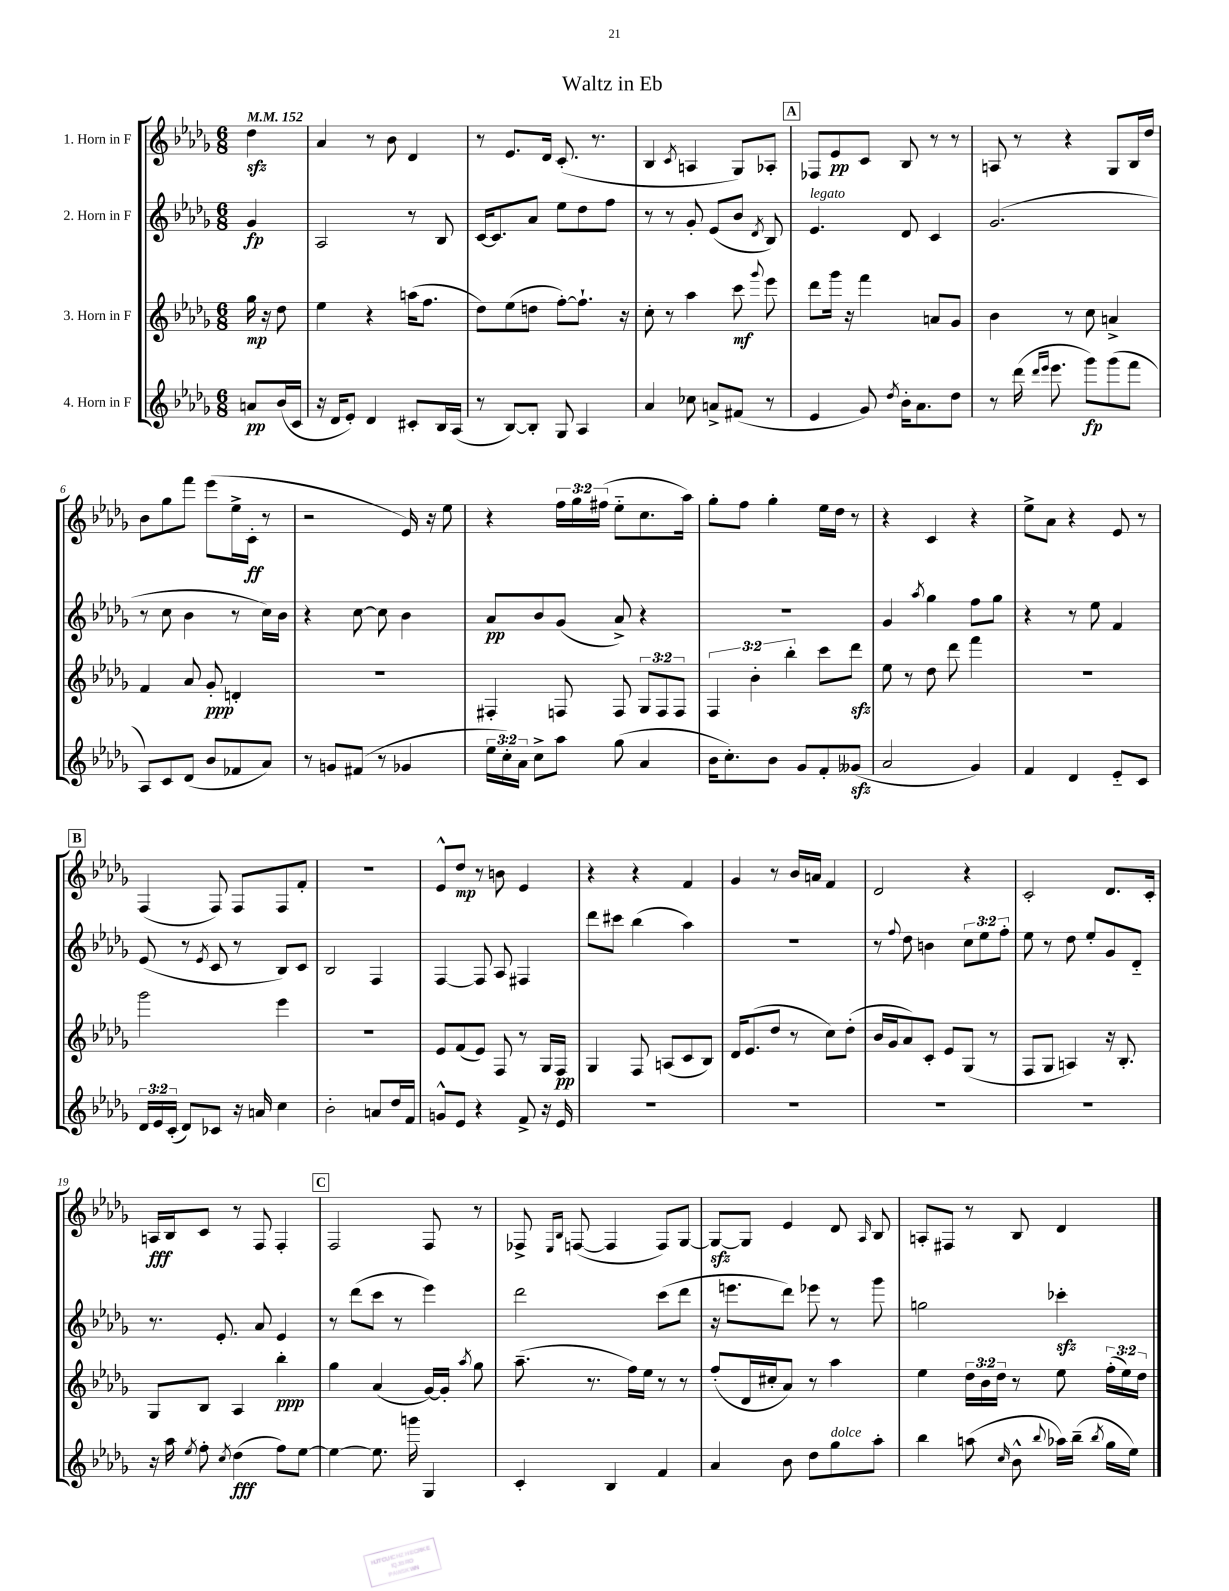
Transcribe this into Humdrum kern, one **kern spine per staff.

**kern	**kern	**kern	**kern
*staff4	*staff3	*staff2	*staff1
*clefG2	*clefG2	*clefG2	*clefG2
*k[b-e-a-d-g-]	*k[b-e-a-d-g-]	*k[b-e-a-d-g-]	*k[b-e-a-d-g-]
*M6/8	*M6/8	*M6/8	*M6/8
*MM152	*MM152	*MM152	*MM152
8a	16gg-	4g-	4dd-
.	16r	.	.
(16b-	8dd-	.	.
16c	.	.	.
=	=	=	=
16r	4ee-	2A-	4a-
16d-	.	.	.
8e-')	.	.	.
4d-	4r	.	8r
.	.	.	8b-
8c#'	(16aa	8r	4d-
.	8.ff	.	.
16B-	.	8B-	.
(16A-	.	.	.
=	=	=	=
8r	8dd-)	[16c	8r
.	.	8.c]	.
[8B-)	(8ee-	.	8.e-
8B-']	8dd	8a-	.
.	.	.	16d-
8G-	[8ff')	8ee-	(8.c'
4A-	8.ff`]	8dd-	.
.	.	.	8.r
.	.	8ff	.
.	16r	.	.
=	=	=	=
4a-	8cc'	8r	4B-
.	8r	8r	.
.	.	.	8qc
8cc-	4aa-	8g-'	4A
8a^	.	(8e-	.
(8f#	8ccc	8b-	8G-)
.	8qqggg-	8qd-	.
8r	8eee-	8B-)	8A-'
=	=	=	=
4e-	8ddd-	4.e-	8F-
.	16ggg-	.	8e-
.	16r	.	.
8g-)	4fff	.	8c
8qdd-	.	.	.
16b-'	.	8d-	8B-
8.a-	.	.	.
.	8a	4c	8r
8dd-	8g-	.	8r
=	=	=	=
8r	4b-	(2.g-	8A
(16ddd-	.	.	8r
16qqddd-	.	.	.
16qqeee-	.	.	.
8.eee-	.	.	.
.	8r	.	4r
8ggg-)	8cc	.	.
(8ggg-	4a^	.	8G-
8fff	.	.	16B-
.	.	.	16dd-
=	=	=	=
8A-)	4f	8r	8b-
8c	.	8cc	8gg-
(8d-	8a-	4b-	8fff
8b-	8g-'	.	(8eee-
8f-	4d'	8r	16ee-^
.	.	.	16c'
8a-)	.	16cc)	8r
.	.	16b-	.
=	=	=	=
8r	2.r	4r	2r
8g	.	.	.
(8f#	.	[8cc	.
8r	.	8cc]	.
4g-	.	4b-	16e-)
.	.	.	16r
.	.	.	8ee-
=	=	=	=
24ee-	4F#'	8a-	4r
24cc')	.	.	.
24a-	.	.	.
8cc^	.	8b-	.
8aa-	8F	(8g-	24ff
.	.	.	24gg-
.	.	.	(24ff#
(8gg-	8F	8a-^)	8ee-'~
4a-	12G-	4r	8.cc
.	12F	.	.
.	12F	.	.
.	.	.	16aa-)
=	=	=	=
16b-	6F	2.r	8gg-'
8.cc')	.	.	.
.	.	.	8ff
.	6b-'	.	.
8b-	.	.	4gg-'
.	6bb-'	.	.
8g-	.	.	.
8f'	8ccc	.	16ee-
.	.	.	16dd-
(8g--	8ddd-	.	8r
=	=	=	=
2a-	8ee-	4g-	4r
.	8r	.	.
.	.	8qaa-	.
.	8dd-	4gg-	4c
.	8ddd-	.	.
4g-)	4fff	8ff	4r
.	.	8gg-	.
=	=	=	=
4f	2.r	4r	8ee-^
.	.	.	8a-
4d-	.	8r	4r
.	.	8ee-	.
8e-'~	.	4f	8e-
8c	.	.	8r
=	=	=	=
24d-	2ggg-	(8e-	(4F
24e-	.	.	.
(24c'	.	.	.
8d-)	.	8r	.
.	.	8qe-	.
8c-	.	8c	8F)
16r	.	8r	8F
16a	.	.	.
4cc	4eee-	8B-)	8F
.	.	8c	8f'
=	=	=	=
2b-'	2.r	2B-	2.r
8a	.	4F	.
16dd-	.	.	.
16f	.	.	.
=	=	=	=
8g^^	8e-	[4F	8e-^^
8e-	(8f	.	8dd-
4r	8e-)	8F]	8r
.	8F	8A-	8b
8f^	8r	4F#	4e-
16r	16G-	.	.
16e-	16F	.	.
=	=	=	=
2.r	4G-	8ddd-	4r
.	.	8ccc#	.
.	8F	(4bb-	4r
.	(8A	.	.
.	8c	4aa-)	4f
.	8B-)	.	.
=	=	=	=
2.r	16d-	2.r	4g-
.	(8.e-	.	.
.	8dd-	.	8r
.	8r	.	16b-
.	.	.	16a
.	8cc)	.	4f
.	(8dd-'	.	.
=	=	=	=
2.r	16b-	8r	2d-
.	16g-	.	.
.	.	8qqff	.
.	8a-)	8dd-	.
.	8c'	4b	.
.	8e-	.	.
.	(8G-	12cc	4r
.	.	12ee-	.
.	8r	.	.
.	.	12ff'	.
=	=	=	=
2.r	8F	8ee-	2c'
.	8G-	8r	.
.	4A)	8dd-	.
.	.	8ee-'	.
.	16r	8g-	8.d-
.	8.B-'	.	.
.	.	8d-'~	.
.	.	.	16c'
=	=	=	=
16r	8G-	8.r	16A
16aa-	.	.	16B-
8qee-	.	.	.
8ff'	8B-	.	8c
.	.	8.e-'	.
8qcc	.	.	.
(4dd-	4A-	.	8r
.	.	8a-	8F
8ff)	4bb-'	4e-	4F'
[8ee-	.	.	.
=	=	=	=
4ee-_	4gg-	8r	2F
.	.	(8ddd-	.
8.ee-]	(4a-	8ccc	.
.	.	8r	.
16ggg	.	.	.
4G-	[16g-)	4eee-)	8F
.	16g-']	.	.
.	8qaa-	.	.
.	8gg-	.	8r
=	=	=	=
4c'	(8.aa-~	2ddd-	8F-^
.	.	.	16qqE-
.	.	.	16qqB-
.	.	.	([8F
.	8.r	.	.
4B-	.	.	4F]
.	16ff)	.	.
.	16ee-	.	.
4f	8r	(8ccc	8F)
.	8r	8ddd-	[8G-
=	=	=	=
4a-	(8ff'	16r	8G-_
.	.	8.eee	.
.	16d-	.	8G-]
.	16cc#'	.	.
8b-	8a-)	8ddd-)	4e-
8dd-	8r	8eee-	.
8gg-	4aa-	8r	8d-
.	.	.	16qqA-
8aa-'	.	8ggg-	8B-
=	=	=	=
4bb-	4ee-	2gg	8A'
.	.	.	8F#
(8aa	24dd-	.	8r
.	24b-	.	.
.	24dd-	.	.
16qqcc	.	.	.
8b-^^	8r	.	8B-
8qqbb-	.	.	.
16aa-)	8ee-	4ccc-'	4d-
(16bb-~	.	.	.
8qbb-	.	.	.
16gg-	(24ff'	.	.
.	24ee-)	.	.
16ee-)	.	.	.
.	24dd-	.	.
==	==	==	==
*-	*-	*-	*-
